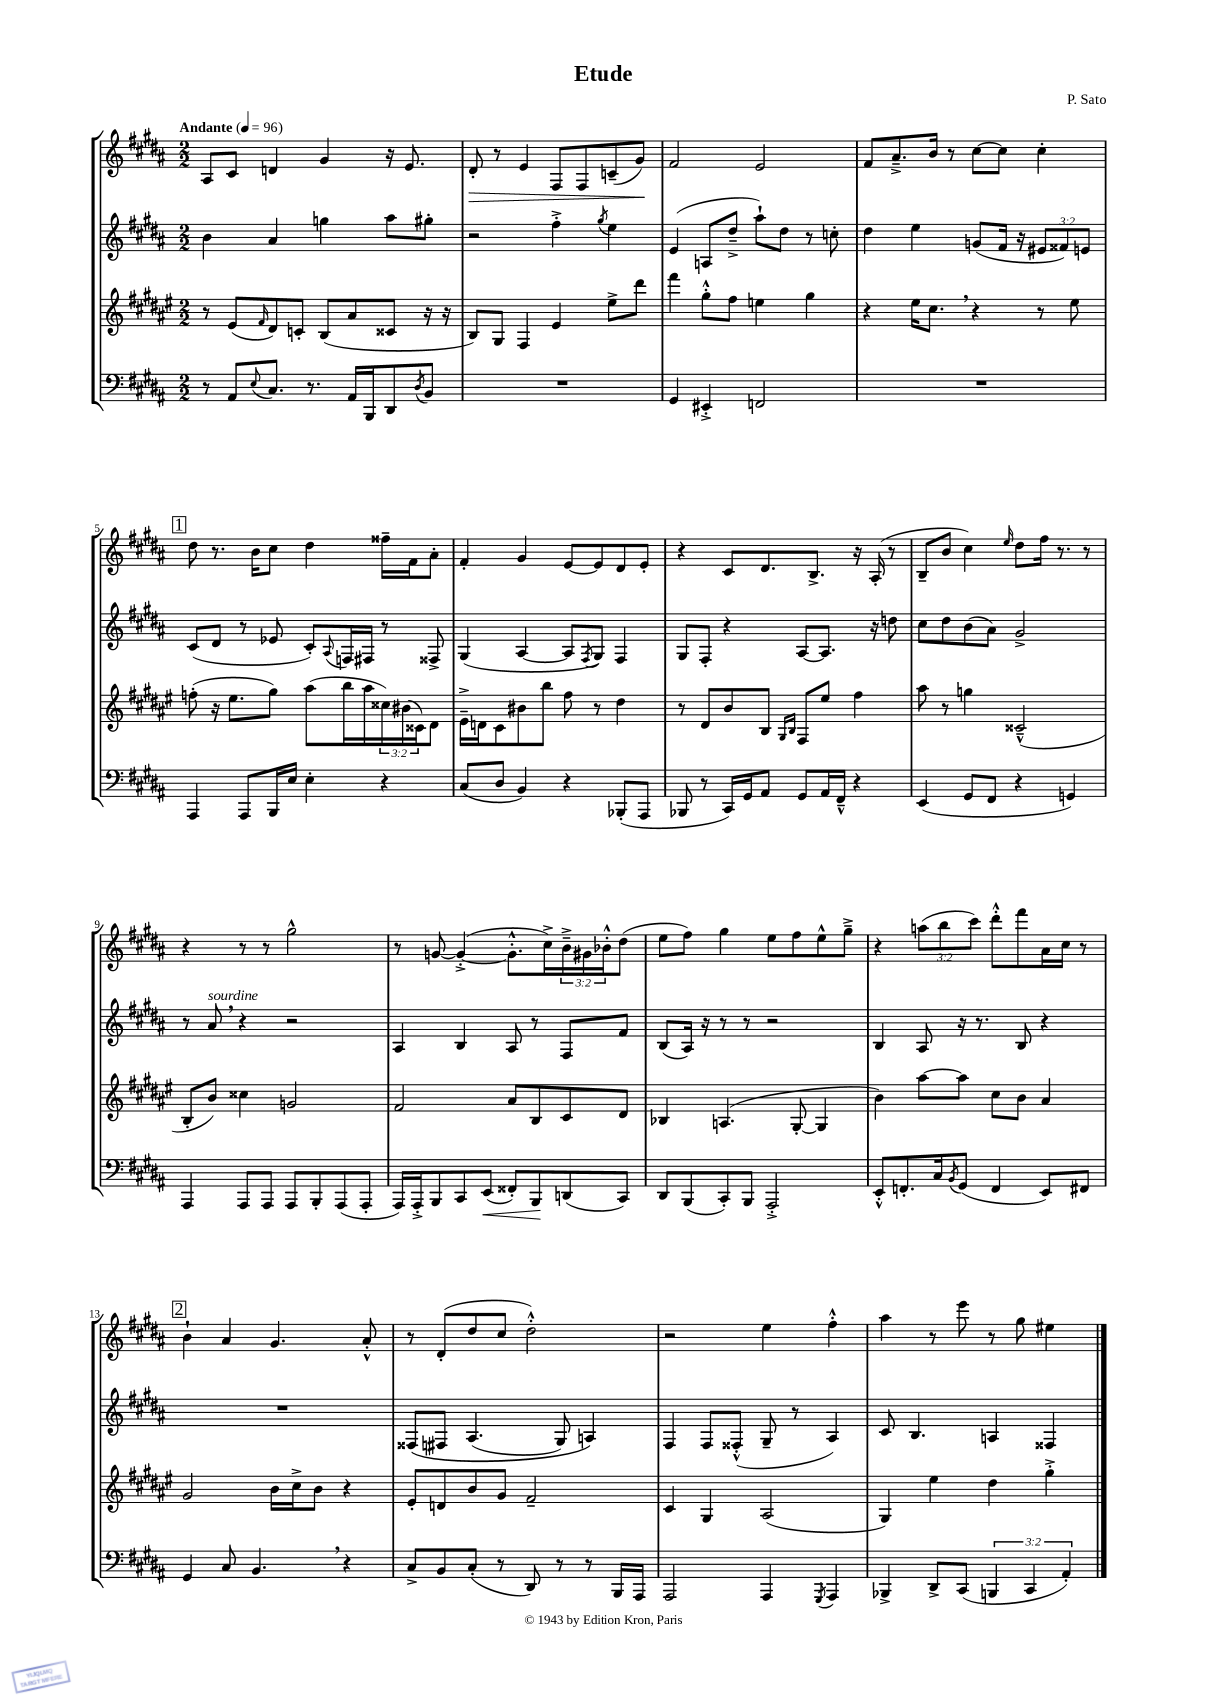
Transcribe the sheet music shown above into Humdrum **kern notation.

**kern	**kern	**kern	**kern
*staff4	*staff3	*staff2	*staff1
*clefF4	*clefG2	*clefG2	*clefG2
*k[f#c#g#d#a#]	*k[f#c#g#d#a#e#]	*k[f#c#g#d#a#]	*k[f#c#g#d#a#]
*M2/2	*M2/2	*M2/2	*M2/2
*MM96	*MM96	*MM96	*MM96
8r	8r	4b\	8A#/L
8AA#/L	(8e#/L	.	8c#/J
8qqE/	16qqf#/	.	.
8.C#/J	8d#/)	4a#/	4d/
.	8c'/J	.	.
8.r	.	.	.
.	(8B/L	4gg\	4g#/
16AA#/LL	8a#/	.	.
16BBB/J	.	.	.
8DD#/	8c##/J	8aa#\L	16r
.	.	.	8.e/
8qD#/	.	.	.
8BB/J	16r	8gg#'\J	.
.	16r	.	.
=	=	=	=
1r	8B/L)	2r	8d#'/
.	8G#/J	.	8r
.	4F#/	.	4e/
.	4e#/	4ff#'^\	8F#/L
.	.	.	8F#/
.	.	8qgg#/	.
.	8ee#^\L	4ee\	(8c~/
.	8ddd#\J	.	8g#/J)
=	=	=	=
4GG#/	4fff#\	(4e/	2f#/
4EE#'^/	8gg#'^^\L	8A/L	.
.	8ff#\J	8dd#~^/J	.
2FF/	4ee\	8aa#`\L)	2e/
.	.	8dd#\J	.
.	4gg#\	8r	.
.	.	8cc'\	.
=	=	=	=
1r	4r	4dd#\	8f#/L
.	.	.	8.a#~^/
.	16ee#\LK	4ee\	.
.	8.cc#\J	.	16b/Jk
.	.	.	8r
.	4r	(8g/L	[8cc#\L
.	.	16f#/Jk	8cc#\]J
.	.	16r	.
.	8r	12e#/L	4cc#'\
.	.	12f##/)	.
.	8ee#\	.	.
.	.	12e/J	.
=	=	=	=
4AAA#/	(8ff'\	(8c#/L	8dd#\
.	16r	8d#/J	8.r
.	8.ee#\L	.	.
8AAA#/L	.	8r	.
.	.	.	16b\LK
16BBB/L	8gg#\J)	8e-/	8cc#\J
16E/JJ	.	.	.
4E'\	(8aa#\L	8c#'/L)	4dd#\
.	.	8qqA#/	.
.	16bb\L	16F/L	.
.	16aa#\	16F#/JJ	.
4r	24cc##\)	8r	16ff##~\LL
.	(24b#\	.	.
.	.	.	16f#\J
.	24c##\J)	.	.
.	8d#\J	8F##^/	8a#'\J
=	=	=	=
(8C#/L	16e#~^\LL	(4G#/	4f#'/
.	16d\J	.	.
8D#/J	8c#\	.	.
4BB/)	8b#\	[4A#/	4g#/
.	8bb\J	.	.
4r	8ff#\	8A#/]L	[8e/L
.	.	8qF#/	.
.	8r	8G#/J)	8e/]
(8BBB-'/L	4dd#\	4F#/	8d#/
8AAA#/J	.	.	8e'/J
=	=	=	=
8BBB-/	8r	8G#/L	4r
8r	8d#/L	8F#'/J	.
16CC#/LL)	8b/	4r	8c#/L
16GG#/J	.	.	.
8AA#/J	8B/J	.	8.d#/
.	16qqG#/LL	.	.
.	16qqB/JJ	.	.
8GG#/L	8F#/L	[8A#/L	.
.	.	.	8.B^/J
16AA#/L	8ee#/J	8.A#/]J	.
16FF#~^^/JJ	.	.	.
4r	4ff#\	.	16r
.	.	16r	(16A#'/
.	.	8dd\	8r
=	=	=	=
(4EE/	8aa#\	8cc#\L	8B~/L
.	8r	8dd#\	8b/J
8GG#/L	4gg\	(8b\	4cc#\)
8FF#/J	.	8a#\J)	.
.	.	.	16qqee/
4r	(2c##~^^/	2g#^/	8dd#\L
.	.	.	16ff#\Jk
.	.	.	8.r
4GG/)	.	.	.
.	.	.	8r
=	=	=	=
4AAA#/	8B'/L	8r	4r
.	8b/J)	8a#/	.
8AAA#/L	4cc##\	4r	8r
8AAA#/J	.	.	8r
8AAA#/L	2g/	2r	2gg#^^\
8BBB'/	.	.	.
(8AAA#/	.	.	.
8AAA#'/J	.	.	.
=	=	=	=
16AAA#/LL)	2f#/	4A#/	8r
16AAA#'^/J	.	.	.
8BBB/	.	.	[8g/
8CC#/	.	4B/	(4g'^/_
(8EE/J	.	.	.
8FF##'/L)	8a#/L	8A#/	8.g'^^\]L
8BBB/	8B/	8r	.
.	.	.	16cc#^\L)
(8DD/	8c#/	8F#/L	24b~^\
.	.	.	24g#\
.	.	.	24b-'^^\J
8CC#/J)	8d#/J	8f#/J	(8dd#\J
=	=	=	=
8DD#/L	4B-/	(8B/L	8ee\L
(8BBB/	.	16A#/Jk)	8ff#\J)
.	.	16r	.
8CC#'/)	(4.A/	8r	4gg#\
8BBB/J	.	8r	.
2AAA#'^/	.	2r	8ee\L
.	[8G#'/	.	8ff#\
.	4G#/]	.	8ee^^\
.	.	.	8gg#~^\J
=	=	=	=
8EE'^^/L	4b\)	4B/	4r
8.FF'/	.	.	.
.	[8aa#\L	8A#/	(12aa\L
16C#/k	.	.	.
.	.	.	12bb\
8qBB/	.	.	.
(8GG#/J	8aa#\]J	16r	.
.	.	.	12ccc#\J)
.	.	8.r	.
4FF/	8cc#\L	.	8ddd#'^^\L
.	8b\J	8B/	8fff#\
8EE/L)	4a#/	4r	16a#\L
.	.	.	16cc#\JJ
8FF#/J	.	.	8r
=	=	=	=
4GG#/	2g#/	1r	4b`\
8C#/	.	.	4a#/
4.BB/	.	.	.
.	16b\LL	.	4.g#/
.	16cc#^\J	.	.
.	8b\J	.	.
4r	4r	.	.
.	.	.	8a#'^^/
=	=	=	=
8C#^/L	8e#'/L	&(8F##/L	8r
8BB/	8d/	8F#/J	(8d#'/L
(8C#'/J	8b/	(4.A#/	8dd#/
8r	8g#/J	.	8cc#/J
8DD#/)	2f#~/	.	2dd#'^^\)
8r	.	8G#/)	.
8r	.	4A/&)	.
16BBB/LL	.	.	.
16AAA#/JJ	.	.	.
=	=	=	=
2AAA#/	4c#/	4F#/	2r
.	4G#/	8F#/L	.
.	.	(8F##'^^/J	.
4AAA#/	(2A#/	8G#~/	4ee\
.	.	8r	.
8qGGG#/	.	.	.
4AAA#/	.	4A#/)	4ff#'^^\
=	=	=	=
4BBB-^/	4G#/)	8c#/	4aa#\
.	.	4.B/	.
8DD#^/L	4ee#\	.	8r
(8CC#/J	.	.	8eee\
6BBB/	4dd#\	4A/	8r
.	.	.	8gg#\
6CC#/	.	.	.
.	4gg#'^\	4F##/	4ee#\
6AA#'/)	.	.	.
==	==	==	==
*-	*-	*-	*-
